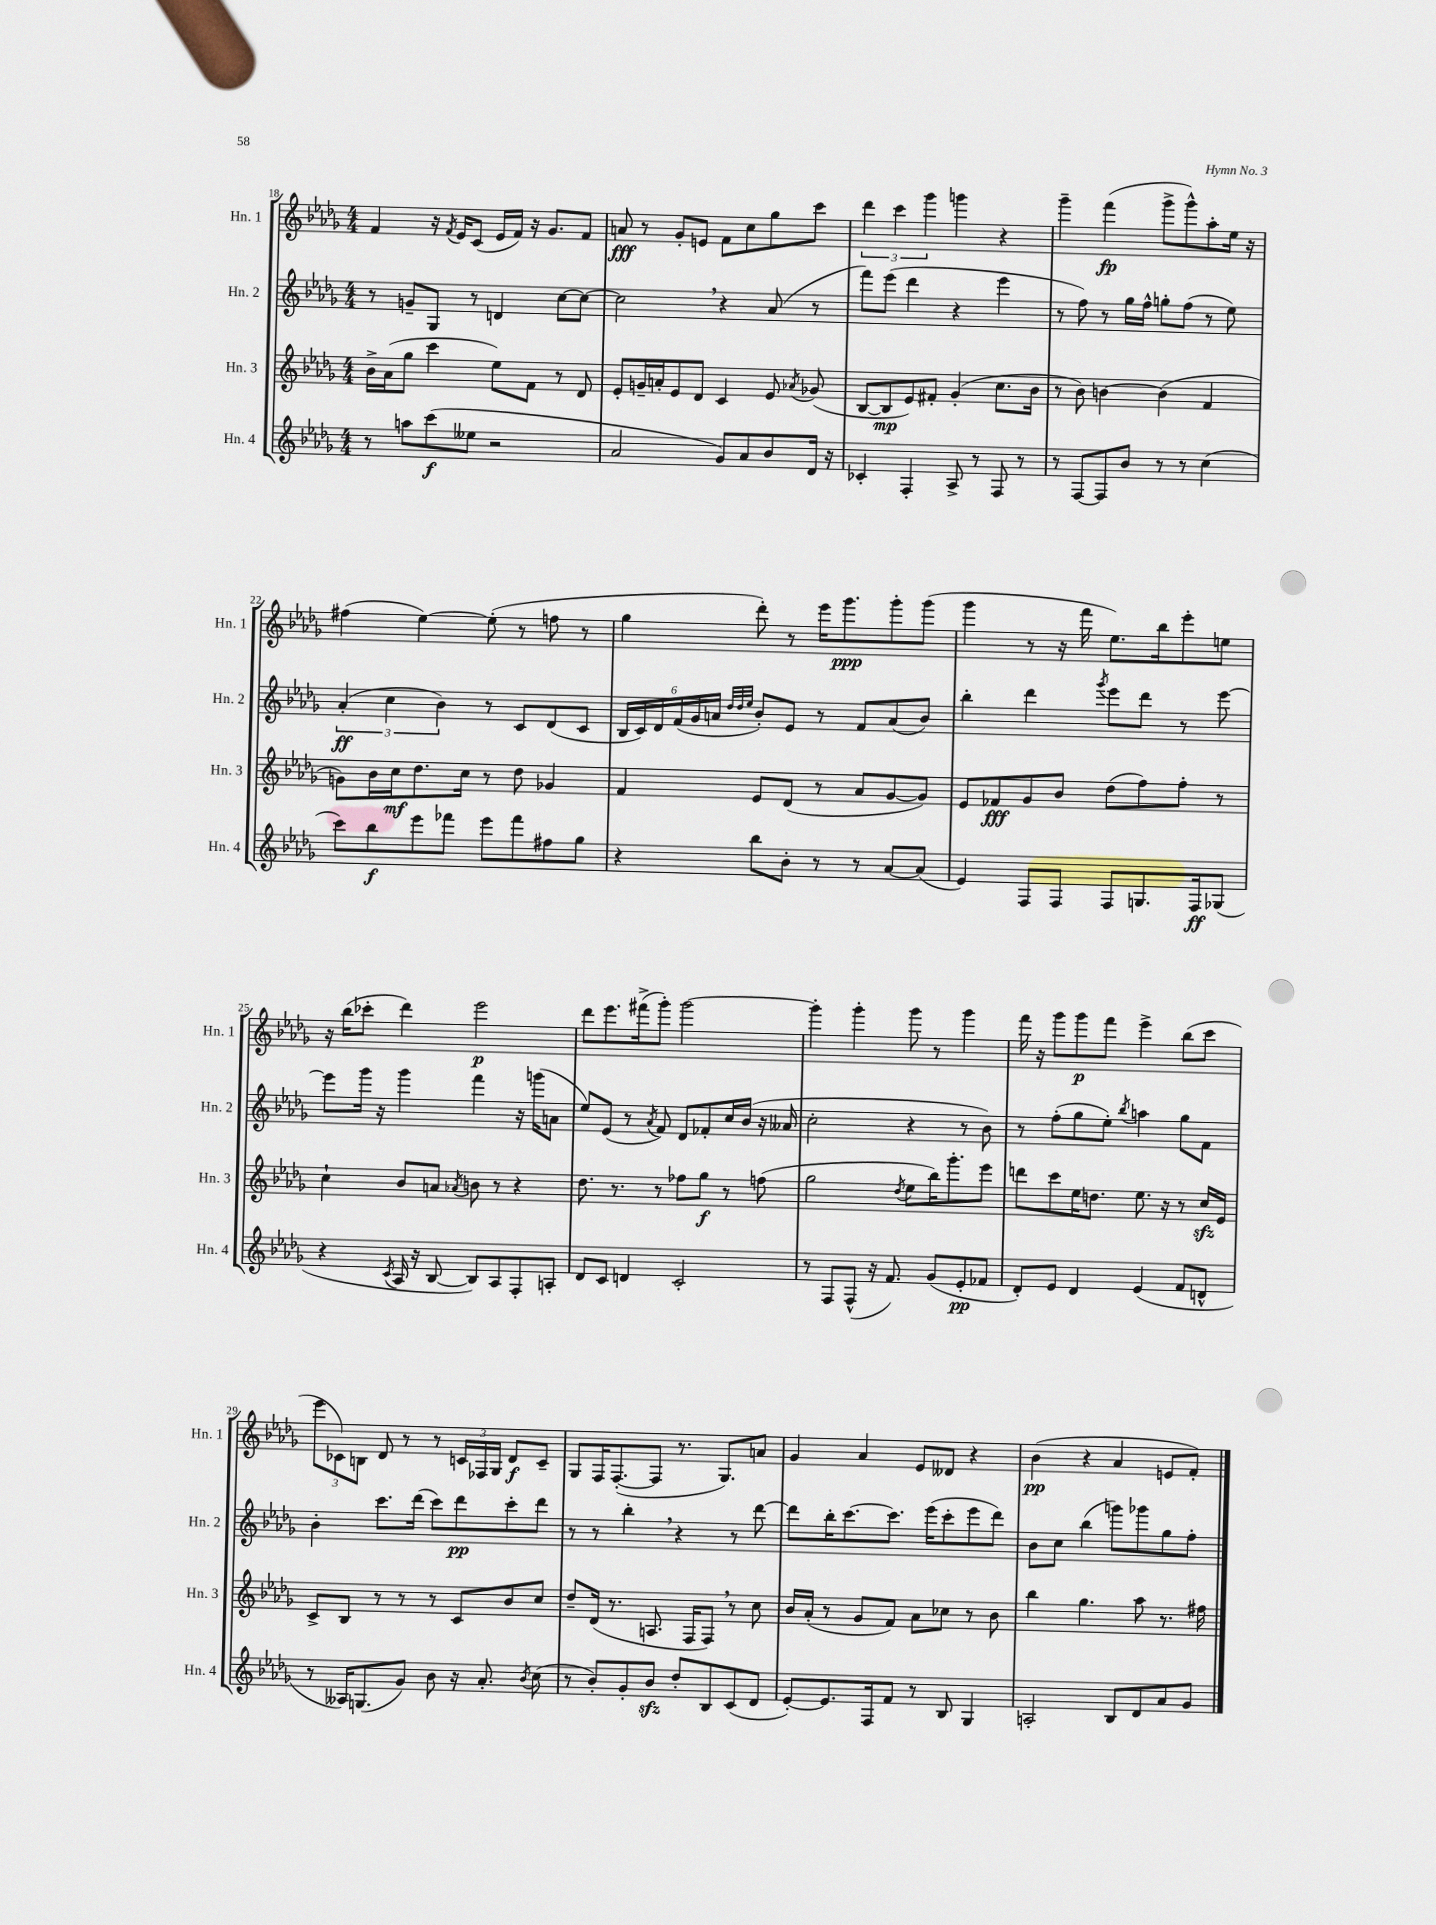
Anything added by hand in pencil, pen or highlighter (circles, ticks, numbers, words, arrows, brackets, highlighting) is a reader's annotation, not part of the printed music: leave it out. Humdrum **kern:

**kern	**kern	**kern	**kern
*staff4	*staff3	*staff2	*staff1
*clefG2	*clefG2	*clefG2	*clefG2
*k[b-e-a-d-g-]	*k[b-e-a-d-g-]	*k[b-e-a-d-g-]	*k[b-e-a-d-g-]
*M4/4	*M4/4	*M4/4	*M4/4
8r	16b-^	8r	4f
.	(16a-	.	.
8aa	8gg-	8g~	.
(8ccc	4ccc	8G-	16r
.	.	.	8qf
.	.	.	16e-
8ee--	.	8r	(8c
2r	8ee-)	4d	16e-
.	.	.	16f)
.	8f	.	16r
.	.	.	8.g-
.	8r	[8cc	.
.	8d-	8cc_	8f
=	=	=	=
2a-	8e-'	2cc]	8a
.	16g~	.	8r
.	16a'	.	.
.	8e-	.	8g-'
.	8d-	.	8e
8g-)	4c	4r	8f
8a-	.	.	8cc
8b-	8e-	(8a-	8gg-
.	8qa-	.	.
16d-	(8g-	8r	8ccc
16r	.	.	.
=	=	=	=
4c-'	[8B-	8fff)	6ddd-
.	8B-]	(8eee-	.
.	.	.	6ccc
4F'	8e-)	4ddd-	.
.	.	.	6ggg-
.	8f#'	.	.
8A-^	(4g-'	4r	4ggg
8r	.	.	.
8F	8.cc	4eee-	4r
8r	.	.	.
.	16b-	.	.
=	=	=	=
8r	8r	8r	4ggg-~
[8F	8b-)	8ff)	.
8F]	[4b	8r	(4fff
8b-	.	16gg-	.
.	.	16ff^^	.
8r	(4b]	8gg'	8ggg-^
8r	.	(8ff	8ggg-^^)
(4cc	4f	8r	8aa-'
.	.	8ee-)	16ee-
.	.	.	16r
=	=	=	=
8ccc)	8g)	(6a-'	(4ff#
8bb-	16b-	.	.
.	.	6cc	.
.	16cc	.	.
8eee-	8.dd-	.	[4ee-)
.	.	6b-)	.
8fff-	.	.	.
.	16cc	.	.
8eee-	8r	8r	(8ee-']
8fff-	8dd-	8c	8r
8ff#	4g-	(8d-	8ff
8gg-	.	8c	8r
=	=	=	=
4r	4f	24B-	4gg-
.	.	24c)	.
.	.	24d-	.
.	.	(24f	.
.	.	24g-	.
.	.	24a	.
.	.	32qqdd-	.
.	.	32qqdd-	.
.	.	32qqee-	.
8bb-	8e-	8b-')	8ddd-')
8b-'	(8d-	8e-	8r
8r	8r	8r	16eee-
.	.	.	8.ggg-
8r	8a-	8f	.
[8a-	[8g-	(8a	8ggg-'
(8a-]	8g-])	8b-)	(8ggg-
=	=	=	=
4e-)	8e-	4bb-'	4ggg-
.	8f-	.	.
8F	8g-	4ddd-	8r
8F	8b-	.	16r
.	.	.	16fff
.	.	8qggg-	.
8F	(8dd-	8eee-	8.ee-)
8.G	8ff)	8ddd-	.
.	.	.	16bb-
.	8ff'	8r	8eee-'
16F	.	.	.
(8G-	8r	[8eee-	8ee
=	=	=	=
4r	4cc`	8eee-]	16r
.	.	.	(16bb-
.	.	16ggg-	8ccc-'
.	.	16r	.
8qc	.	.	.
16A-	8b-	4ggg-	4ddd-)
16r	.	.	.
[8B-	8a	.	.
.	8qa-	.	.
8B-])	8b	4fff	2eee-
8A-	8r	.	.
8F'	4r	16r	.
.	.	(16ggg	.
8A'	.	8a	.
=	=	=	=
8d-	8.dd-	8ee-)	8ddd-
8c	.	(8e-	8.eee-
.	8.r	.	.
4d	.	8r	.
.	.	.	(16fff#^
.	.	8qa-	.
.	8r	8f)	8ggg-')
2c'	8ff-	8d-	[2ggg-
.	8gg-	8f-'	.
.	8r	16cc	.
.	.	(16b-	.
.	(8ff	16r	.
.	.	16a--	.
=	=	=	=
8r	2gg-	2cc'	4ggg-']
8F	.	.	.
(8F^^	.	.	4ggg-'
16r	.	.	.
8.f)	.	.	.
.	8qdd-	.	.
.	8ee-	4r	8ggg-
(8g-	16bb-)	.	8r
.	8.ggg-'	.	.
8e-'	.	8r	4ggg-
8f-	8eee-	8b-)	.
=	=	=	=
8d-')	8ddd	8r	16fff
.	.	.	16r
8e-	8ccc	(8ff'	8ggg-
4d-	16ee-	8gg-	8ggg-
.	8.dd	.	.
.	.	8ee-')	8fff
.	.	8qbb-	.
(4e-	8.ee-	4aa	4eee-^
.	16r	.	.
8f	8r	8gg-	(8bb-
8d^^	16cc	8f	8ccc
.	16e-	.	.
=	=	=	=
8r	8c^	4b-'	12eee-
.	.	.	12c-)
16A--)	8B-	.	.
.	.	.	12B
(8.G	.	.	.
.	8r	8.ccc	8d-
8g-)	8r	.	8r
.	.	(16ddd-	.
8b-	8r	8ccc)	8r
16r	8c	8ddd-	24c
.	.	.	24F-
8.a-'	.	.	.
.	.	.	24G-
.	8b-	8ccc'	8d-
8qb-	.	.	.
(8cc	8cc	8ddd-	8c~
=	=	=	=
8r	8dd-~	8r	8G-
8b-')	(16d-	8r	16F
.	8.r	.	([8.F'
8g-'	.	4bb-'	.
8b-	8.A	.	8F]
8dd-'	.	4r	8.r
.	16F	.	.
8B-	8F)	.	.
.	.	.	8.G-)
(8c	8r	8r	.
8d-	8cc	[8ddd-	8a
=	=	=	=
[8e-')	16b-	8ddd-]	4g-
.	(16a-'	.	.
8.e-]	8r	16bb-'	.
.	.	[8.ccc	.
.	8g-	.	4a-
16F	.	.	.
8f	8f)	8.ccc]	.
8r	8a-	.	8e-
.	.	(16eee-	.
8B-	8cc-	8ccc'	8d--
4G-	8r	8eee-	4r
.	8b-	8ddd-)	.
=	=	=	=
2A'	4bb-	8b-	(4b-
.	.	8cc	.
.	4.gg-	(4bb-	4r
8B-	.	8ggg)	4a-
8d-	8aa-	8ggg-	.
8a-	8.r	8gg-	8e
8g-	.	8ff'	8f')
.	16ff#	.	.
==	==	==	==
*-	*-	*-	*-
